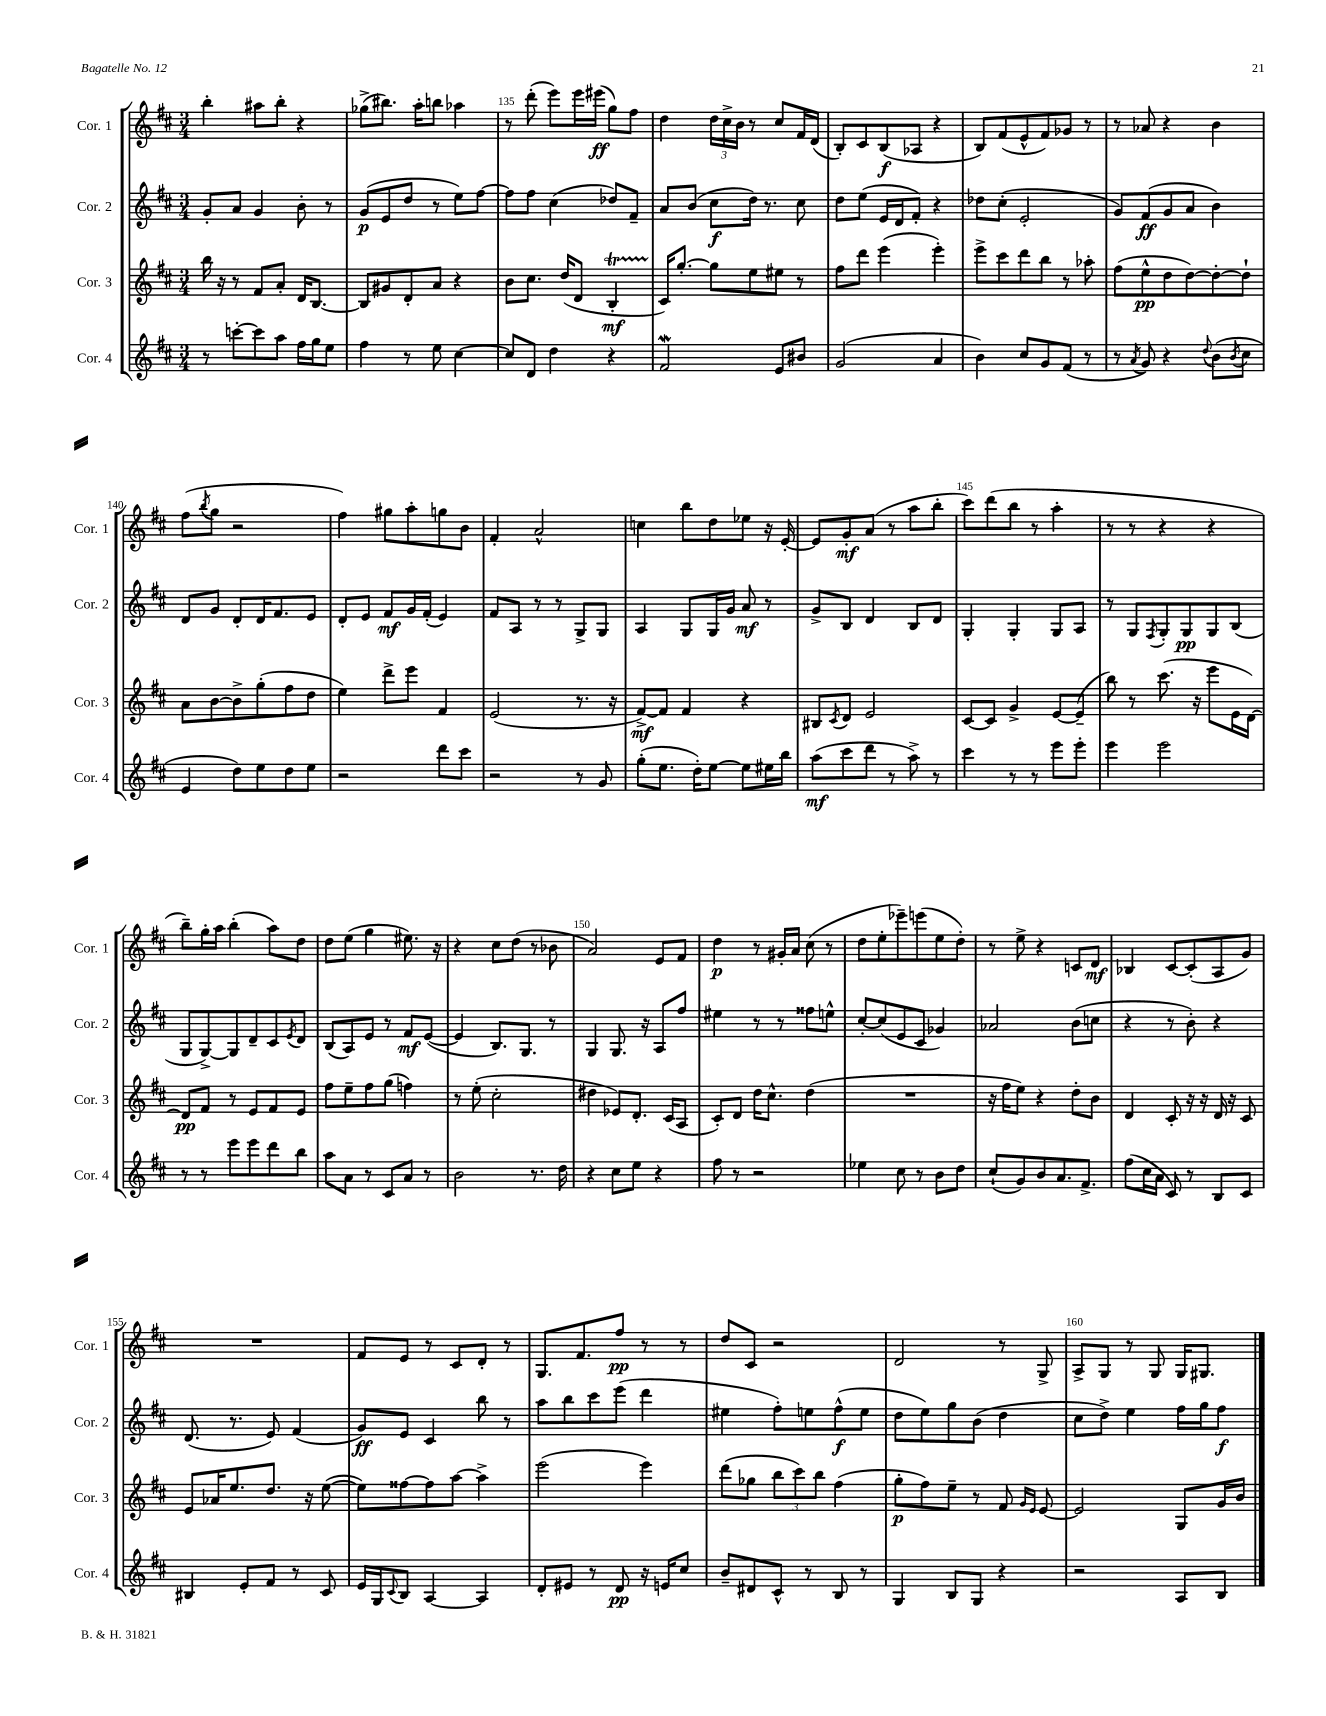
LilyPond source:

<<
\new StaffGroup <<
\new Staff = "s0" \with { instrumentName = "Cor. 1" shortInstrumentName = "Cor. 1" } {
    \clef treble \key d \major \numericTimeSignature \time 3/4
    b''4-. ais''8 b''8-. r4 |
    ges''8->( bis''8.) a''16-. b''8 aes''4 |
    r8 d'''8-.( e'''8) e'''16 eis'''16\ff( g''8) fis''8 |
    d''4 \tuplet 3/2 { d''16 cis''16-> b'16 } r8 cis''8 fis'16 d'16( |
    b8-.) cis'8 b8\f( aes8 r4 |
    b8) fis'8( e'8-^ fis'8) ges'8 r8 |
    r8 aes'8 r4 b'4 |
    fis''8( \acciaccatura { b''8 } g''8 r2 |
    fis''4) gis''8 a''8-. g''8 b'8 |
    fis'4-. a'2-^ |
    c''4 b''8 d''8 ees''8 r16 e'16~-. |
    e'8 g'8-.\mf a'8( r8 a''8 b''8-. |
    cis'''8) d'''8( b''8 r8 a''4-. |
    r8 r8 r4 r4 |
    b''8--) g''16-. a''16 b''4-.( a''8) d''8 |
    d''8 e''8( g''4 eis''8.) r16 |
    r4 cis''8 d''8( r8 bes'8 |
    a'2) e'8 fis'8 |
    d''4\p r8 gis'16-. a'16 cis''8( r8 |
    d''8 e''8-. ees'''8--) e'''8( e''8 d''8-.) |
    r8 e''8-> r4 c'8 d'8\mf |
    bes4 cis'8~ cis'8-.( a8 g'8) |
    R2. |
    fis'8 e'8 r8 cis'8 d'8-. r8 |
    g8. fis'8. fis''8\pp r8 r8 |
    d''8 cis'8 r2 |
    d'2 r8 g8-> |
    a8-> g8 r8 g8 g16 gis8. \bar "|." |
}
\new Staff = "s1" \with { instrumentName = "Cor. 2" shortInstrumentName = "Cor. 2" } {
    \clef treble \key d \major \numericTimeSignature \time 3/4
    g'8-. a'8 g'4 b'8-. r8 |
    g'8\p( e'8 d''8 r8 e''8) fis''8~ |
    fis''8 fis''8 cis''4( des''8) fis'8-- |
    a'8 b'8( cis''8\f d''16) r8. cis''8 |
    d''8 e''8( e'16 d'16 fis'8-.) r4 |
    des''8 cis''8-.( e'2-. |
    g'8) fis'8\ff( g'8 a'8 b'4) |
    d'8 g'8 d'8-. d'16 fis'8. e'8 |
    d'8-. e'8 fis'8\mf g'16 fis'16-.( e'4) |
    fis'8 a8 r8 r8 g8-> g8 |
    a4 g8 g16 g'16 a'8\mf r8 |
    g'8-> b8 d'4 b8 d'8 |
    g4-. g4-. g8 a8 |
    r8 g8 \acciaccatura { fis8 } g8-. g8\pp g8 b8( |
    g8 g8~->) g8 d'8-- cis'8 \acciaccatura { e'8 } d'8 |
    b8( a8) e'8 r8 fis'8\mf e'8~( |
    e'4 b8.) g8. r8 |
    g4 g8. r16 a8 fis''8 |
    eis''4 r8 r8 fisis''8 e''8-^ |
    cis''8~-. cis''8( e'8 cis'8 ges'4) |
    aes'2 b'8( c''8 |
    r4 r8 b'8-.) r4 |
    d'8.( r8. e'8) fis'4( |
    g'8\ff) e'8 cis'4 b''8 r8 |
    a''8 b''8 cis'''8 e'''8( d'''4 |
    eis''4 fis''8-.) e''8 fis''8-^\f( e''8 |
    d''8 e''8) g''8 b'8( d''4 |
    cis''8 d''8->) e''4 fis''16 g''16 fis''8\f \bar "|." |
}
\new Staff = "s2" \with { instrumentName = "Cor. 3" shortInstrumentName = "Cor. 3" } {
    \clef treble \key d \major \numericTimeSignature \time 3/4
    b''16 r16 r8 fis'8 a'8-. d'16 b8.~ |
    b8 gis'8 d'8-. a'8 r4 |
    b'8 cis''8. d''16( d'8 b4-.\startTrillSpan\mf |
    cis'16\stopTrillSpan) g''8.~-. g''8 e''8 eis''8 r8 |
    fis''8 d'''8 e'''4( e'''4-.) |
    e'''8-> cis'''8 d'''8 b''8 r8 aes''8-. |
    fis''8( e''8-^\pp d''8 d''8~) d''8~-. d''8-! |
    a'8 b'8~ b'8-> g''8-.( fis''8 d''8 |
    e''4) d'''8-> e'''8 fis'4 |
    e'2( r8. r16 |
    fis'8~->\mf) fis'8 fis'4 r4 |
    bis8 \acciaccatura { cis'8 } d'8 e'2 |
    cis'8~ cis'8 g'4-> e'8~ e'8--( |
    b''8) r8 cis'''8.( r16 e'''8 e'16 d'16~) |
    d'8\pp fis'8 r8 e'8 fis'8 e'8 |
    fis''8 e''8-- fis''8 g''8( f''4) |
    r8 e''8-.( cis''2-. |
    dis''4 ees'8) d'8.-. cis'16( a8 |
    cis'8-.) d'8 d''16 cis''8.-^ d''4( |
    R2. |
    r16 fis''16 e''8) r4 d''8-. b'8 |
    d'4 cis'8-. r16 r16 d'16 r16 cis'8 |
    e'8 aes'16 e''8. d''8. r16 e''8~( |
    e''8) fisis''8~ fisis''8 a''8~ a''4-> |
    e'''2( e'''4) |
    d'''8( ges''8 \tuplet 3/2 { b''8 cis'''8) b''8 } fis''4( |
    g''8-.\p fis''8) e''8-- r8 fis'8 \grace { g'16 e'16 } e'8~ |
    e'2 g8 g'16 b'16 \bar "|." |
}
\new Staff = "s3" \with { instrumentName = "Cor. 4" shortInstrumentName = "Cor. 4" } {
    \clef treble \key d \major \numericTimeSignature \time 3/4
    r8 c'''8~-. c'''8 a''8 fis''16 g''16 e''8 |
    fis''4 r8 e''8 cis''4~ |
    cis''8 d'8 d''4 r4 |
    fis'2\mordent e'8 bis'8 |
    g'2( a'4 |
    b'4) cis''8 g'8 fis'8( r8 |
    r8 \acciaccatura { a'8 } g'8) r4 \appoggiatura { d''8 } b'8( \acciaccatura { b'8 } cis''8 |
    e'4 d''8) e''8 d''8 e''8 |
    r2 d'''8 cis'''8 |
    r2 r8 g'8 |
    g''8-.( e''8. d''16-.) e''8~ e''8 eis''16 b''16 |
    a''8\mf( cis'''8 d'''8 r8 a''8->) r8 |
    cis'''4 r8 r8 e'''8 e'''8-. |
    e'''4 e'''2 |
    r8 r8 e'''8 e'''8 d'''8 b''8 |
    a''8 a'8 r8 cis'8 a'8 r8 |
    b'2 r8. d''16 |
    r4 cis''8 e''8 r4 |
    fis''8 r8 r2 |
    ees''4 cis''8 r8 b'8 d''8 |
    cis''8-!( g'8) b'8 a'8. fis'8.-> |
    fis''8( cis''16 a'16 cis'8) r8 b8 cis'8 |
    bis4 e'8-. fis'8 r8 cis'8 |
    e'16 g16 \appoggiatura { cis'8 } b8 a4~ a4 |
    d'8-. eis'8 r8 d'8\pp r16 e'16 cis''8 |
    b'8-- dis'8 cis'8-^ r8 b8 r8 |
    g4 b8 g8 r4 |
    r2 a8 b8 \bar "|." |
}
>>
>>
\layout { \context { \Score currentBarNumber = #133 \override BarNumber.break-visibility = ##(#f #t #t) barNumberVisibility = #(every-nth-bar-number-visible 5) } }
